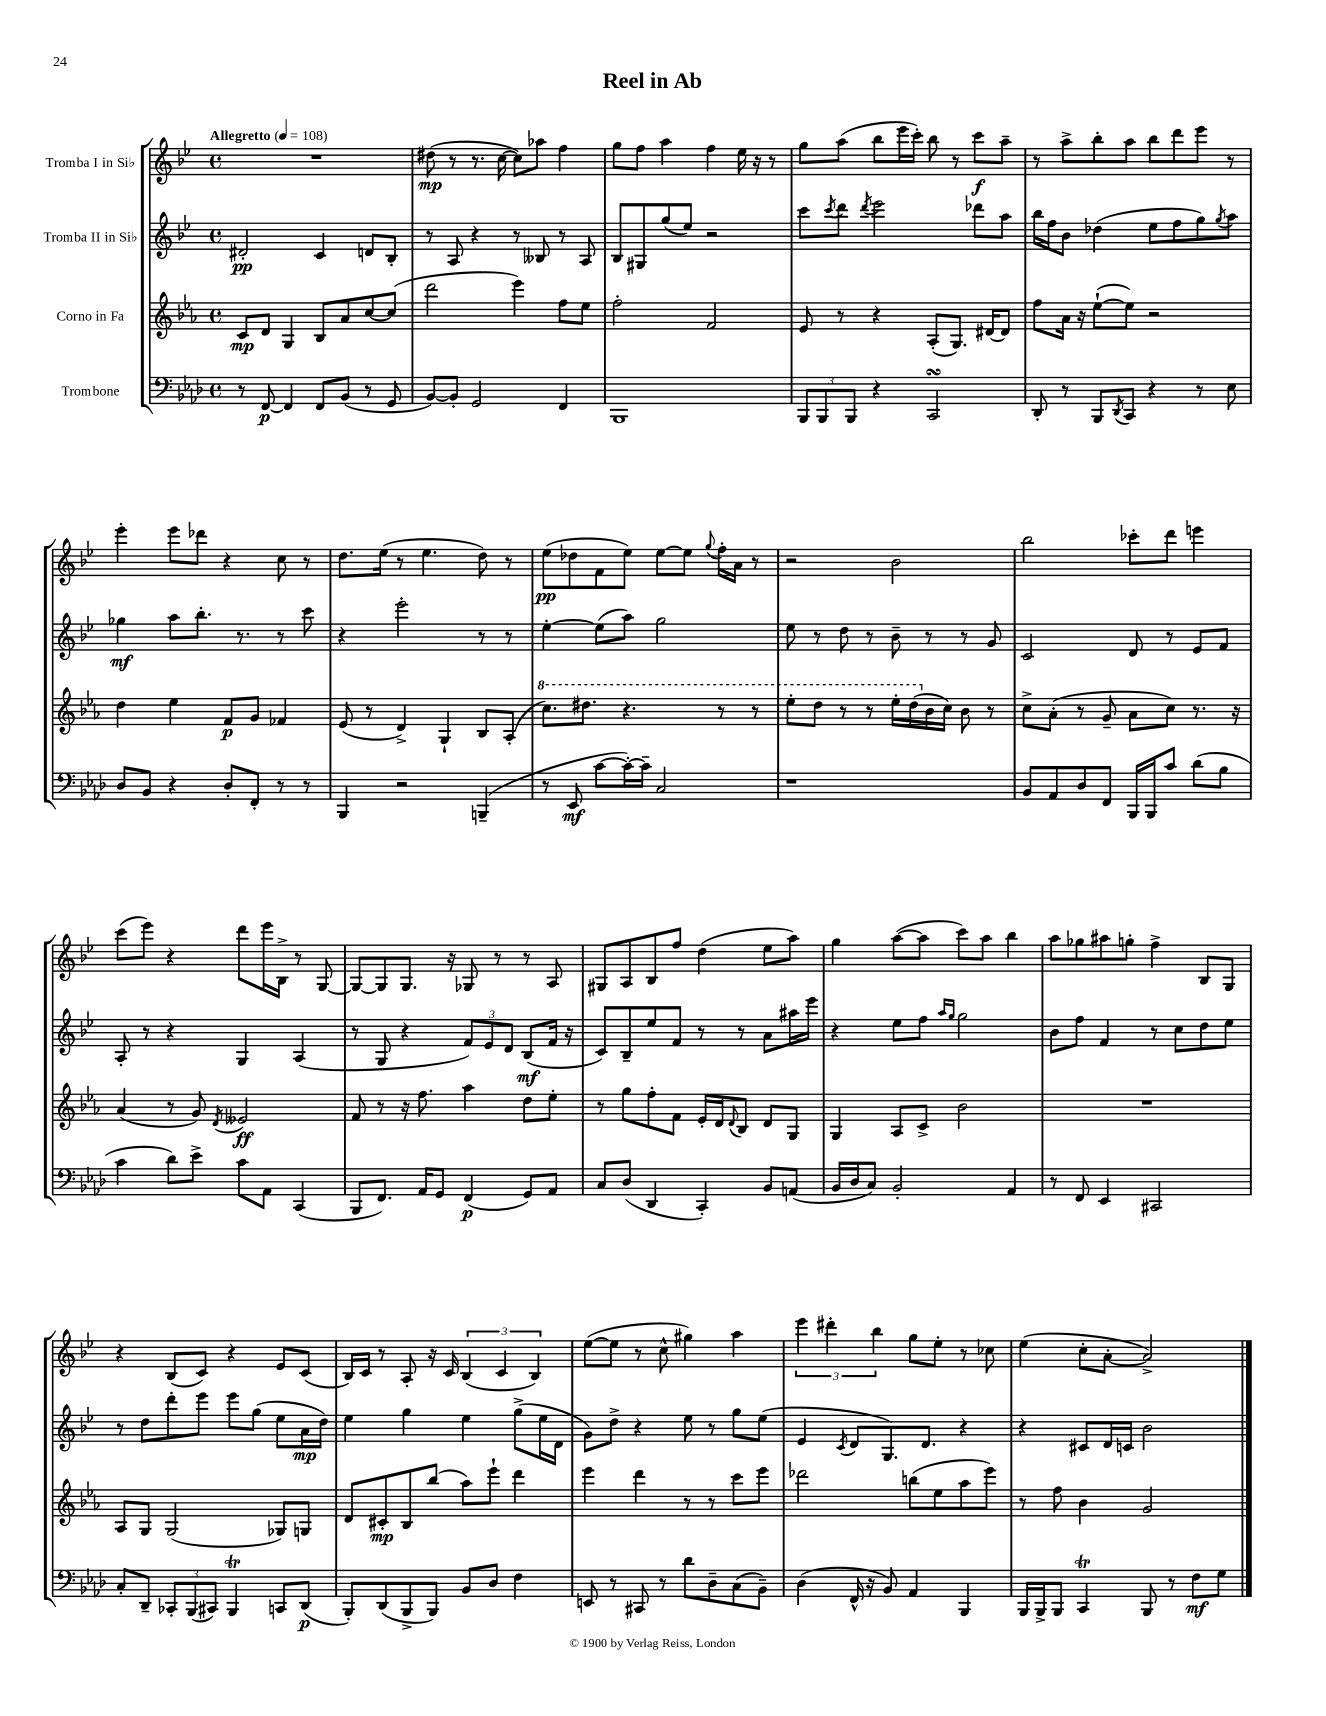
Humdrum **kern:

**kern	**kern	**kern	**kern
*staff4	*staff3	*staff2	*staff1
*clefF4	*clefG2	*clefG2	*clefG2
*k[b-e-a-d-]	*k[b-e-a-]	*k[b-e-]	*k[b-e-]
*M4/4	*M4/4	*M4/4	*M4/4
*met(c)	*met(c)	*met(c)	*met(c)
*MM108	*MM108	*MM108	*MM108
8r	8c	2d#'	1r
[8FF	8d	.	.
4FF]	4G	.	.
8FF	8B-	4c	.
(8BB-	8a-	.	.
8r	[8cc	8d	.
8GG	(8cc]	8B-'	.
=	=	=	=
[8BB-)	2ddd	8r	(8dd#
8BB-']	.	8A	8r
2GG	.	4r	8.r
.	.	.	[16cc
.	4eee-)	8r	8cc])
.	.	8B--	8aa-
4FF	8ff	8r	4ff
.	8ee-	8A	.
=	=	=	=
1BBB-	2ff'	8B-	8gg
.	.	8G#	8ff
.	.	(8gg	4aa
.	.	8ee-)	.
.	2f	2r	4ff
.	.	.	16ee-
.	.	.	16r
.	.	.	8r
=	=	=	=
12BBB-	8e-	8ccc	8gg
12BBB-	.	.	.
.	.	8qccc	.
.	8r	8ddd	(8aa
12BBB-	.	.	.
.	.	8qddd	.
4r	4r	2eee-	8bb-
.	.	.	16eee-
.	.	.	16ccc')
2CC	(8A-'	.	8bb-
.	8.G)	.	8r
.	.	8ddd-	8ccc
.	[16d#	.	.
.	8d#]	8aa	8aa~
=	=	=	=
8DD-'	8ff	16bb-	8r
.	.	16ff	.
8r	16a-	8b-	8aa^
.	16r	.	.
8BBB-	([8ee-`	(4dd-	8bb-'
8qDD-	.	.	.
8CC	8ee-])	.	8aa
4r	2r	8ee-	8bb-
.	.	8ff	8ddd
8r	.	8gg)	8eee-
.	.	8qgg	.
8E-	.	8aa	8r
=	=	=	=
8D-	4dd	4gg-	4eee-'
8BB-	.	.	.
4r	4ee-	8aa	8eee-
.	.	8.bb-'	8ddd-
8D-'	8f	.	4r
.	.	8.r	.
8FF'	8g	.	.
8r	4f-	8r	8cc
8r	.	8ccc	8r
=	=	=	=
4BBB-	(8e-	4r	8.dd
.	8r	.	.
.	.	.	(16ee-
2r	4d^)	2eee-'	8r
.	.	.	4.ee-
.	4G`	.	.
(4BBB~	8B-	8r	8dd)
.	(8A-'	8r	8r
=	=	=	=
8r	8.ccc)	[4ee-'	(8ee-
8EE-	.	.	8dd-
.	8.ddd#	.	.
[8c	.	(8ee-]	8f
16c'_)	4.r	8aa)	8ee-)
16c~]	.	.	.
2C	.	2gg	[8ee-
.	.	.	8ee-]
.	.	.	8qqgg
.	8r	.	16ff'
.	.	.	16a
.	8r	.	8r
=	=	=	=
1r	8eee-'	8ee-	2r
.	8ddd	8r	.
.	8r	8dd	.
.	8r	8r	.
.	16eee-'	8b-~	2b-
.	(16ddd	.	.
.	16b-	8r	.
.	16cc)	.	.
.	8b-	8r	.
.	8r	8g	.
=	=	=	=
8BB-	8cc^	2c	2bb-
8AA-	(8a-'	.	.
8D-	8r	.	.
8FF	8g~	.	.
16BBB-	8a-	8d	8ccc-'
16BBB-	.	.	.
8c	8cc)	8r	8ddd
(8d-	8.r	8e-	4eee
8B-	.	8f	.
.	16r	.	.
=	=	=	=
4c	(4a-	8A'	(8ccc
.	.	8r	8eee-)
8d-)	8r	4r	4r
8e-^	8g)	.	.
.	8qd	.	.
8c	2e--	4G	8ddd
8AA-	.	.	16eee-
.	.	.	16B-^
(4CC	.	(4A	8r
.	.	.	[8G
=	=	=	=
8BBB-	8f	8r	8G_
8.FF)	8r	8G	8G]
.	16r	4r	8.G
16AA-	8.ff	.	.
8GG	.	.	.
.	.	.	16r
(4FF	4aa-	12f)	8G-
.	.	12e-	.
.	.	.	8r
.	.	12d	.
8GG)	8dd	(8B-	8r
8AA-	8ee-'	16f	8A
.	.	16r	.
=	=	=	=
8C	8r	8c)	8G#
(8D-	8gg	8B-~	8A
4DD-	8ff'	8ee-	8B-
.	8f	8f	8ff
4CC')	16e-'	8r	(4dd
.	16d	.	.
.	8qqd	.	.
.	8B-	8r	.
8BB-	8d	8a	8ee-
(8AA	8G	16aa#	8aa)
.	.	16eee-	.
=	=	=	=
16BB-	4G	4r	4gg
16D-	.	.	.
8C)	.	.	.
2BB-'	8A-	8ee-	([8aa
.	8c^	8ff	8aa]
.	.	16qqaa	.
.	.	16qqgg	.
.	2b-	2gg	8ccc)
.	.	.	8aa
4AA-	.	.	4bb-
=	=	=	=
8r	1r	8b-	8aa
8FF	.	8ff	8gg-
4EE-	.	4f	8aa#
.	.	.	8gg'
2CC#	.	8r	4ff^
.	.	8cc	.
.	.	8dd	8B-
.	.	8ee-	8G
=	=	=	=
8C'	8A-	8r	4r
8DD-~	8G	8dd	.
12CC-'	(2G	8ddd'	(8B-
(12BBB-	.	.	.
.	.	8eee-	8c)
12CC#)	.	.	.
4BBB-	.	8eee-	4r
.	.	(8gg	.
8CC	8G-)	8ee-	8e-
(8DD-	8G	16a	(8c
.	.	16dd)	.
=	=	=	=
8BBB-')	8d	4ee-	16B-)
.	.	.	16c
(8DD-	8c#'	.	8r
8BBB-^	8B-	4gg	8A'
8BBB-)	(8bb-	.	16r
.	.	.	16c
8BB-	8aa-)	4ee-	(6B-
8D-	8eee-`	.	.
.	.	.	6c
4F	4ddd	(8gg^	.
.	.	.	6B-)
.	.	16ee-	.
.	.	16d	.
=	=	=	=
8EE	4eee-	8g)	([8ee-
8r	.	8dd^	8ee-]
8CC#	4ddd	4r	8r
8r	.	.	8cc^^
8d-	8r	8ee-	4gg#)
8D-~	8r	8r	.
(8C	8ccc	8gg	4aa
8BB-~)	8eee-	(8ee-	.
=	=	=	=
(4D-	2ddd-	4e-	6eee-
.	.	.	6ddd#'
.	.	8qc	.
16FF^^	.	8d	.
16r	.	.	.
.	.	.	6bb-
8BB-)	.	8.G)	.
4AA-	(8bb	.	8gg
.	.	8.d	.
.	8ee-	.	8ee-'
4BBB-	8aa-	4r	8r
.	8eee-)	.	8cc-
=	=	=	=
16BBB-	8r	4r	(4ee-
16BBB-^	.	.	.
8BBB-	8ff	.	.
4CC	4b-	8c#	8cc'
.	.	16d	[8a'
.	.	16c	.
8BBB-	2g	2b-	2a^])
8r	.	.	.
8F	.	.	.
8G	.	.	.
==	==	==	==
*-	*-	*-	*-
